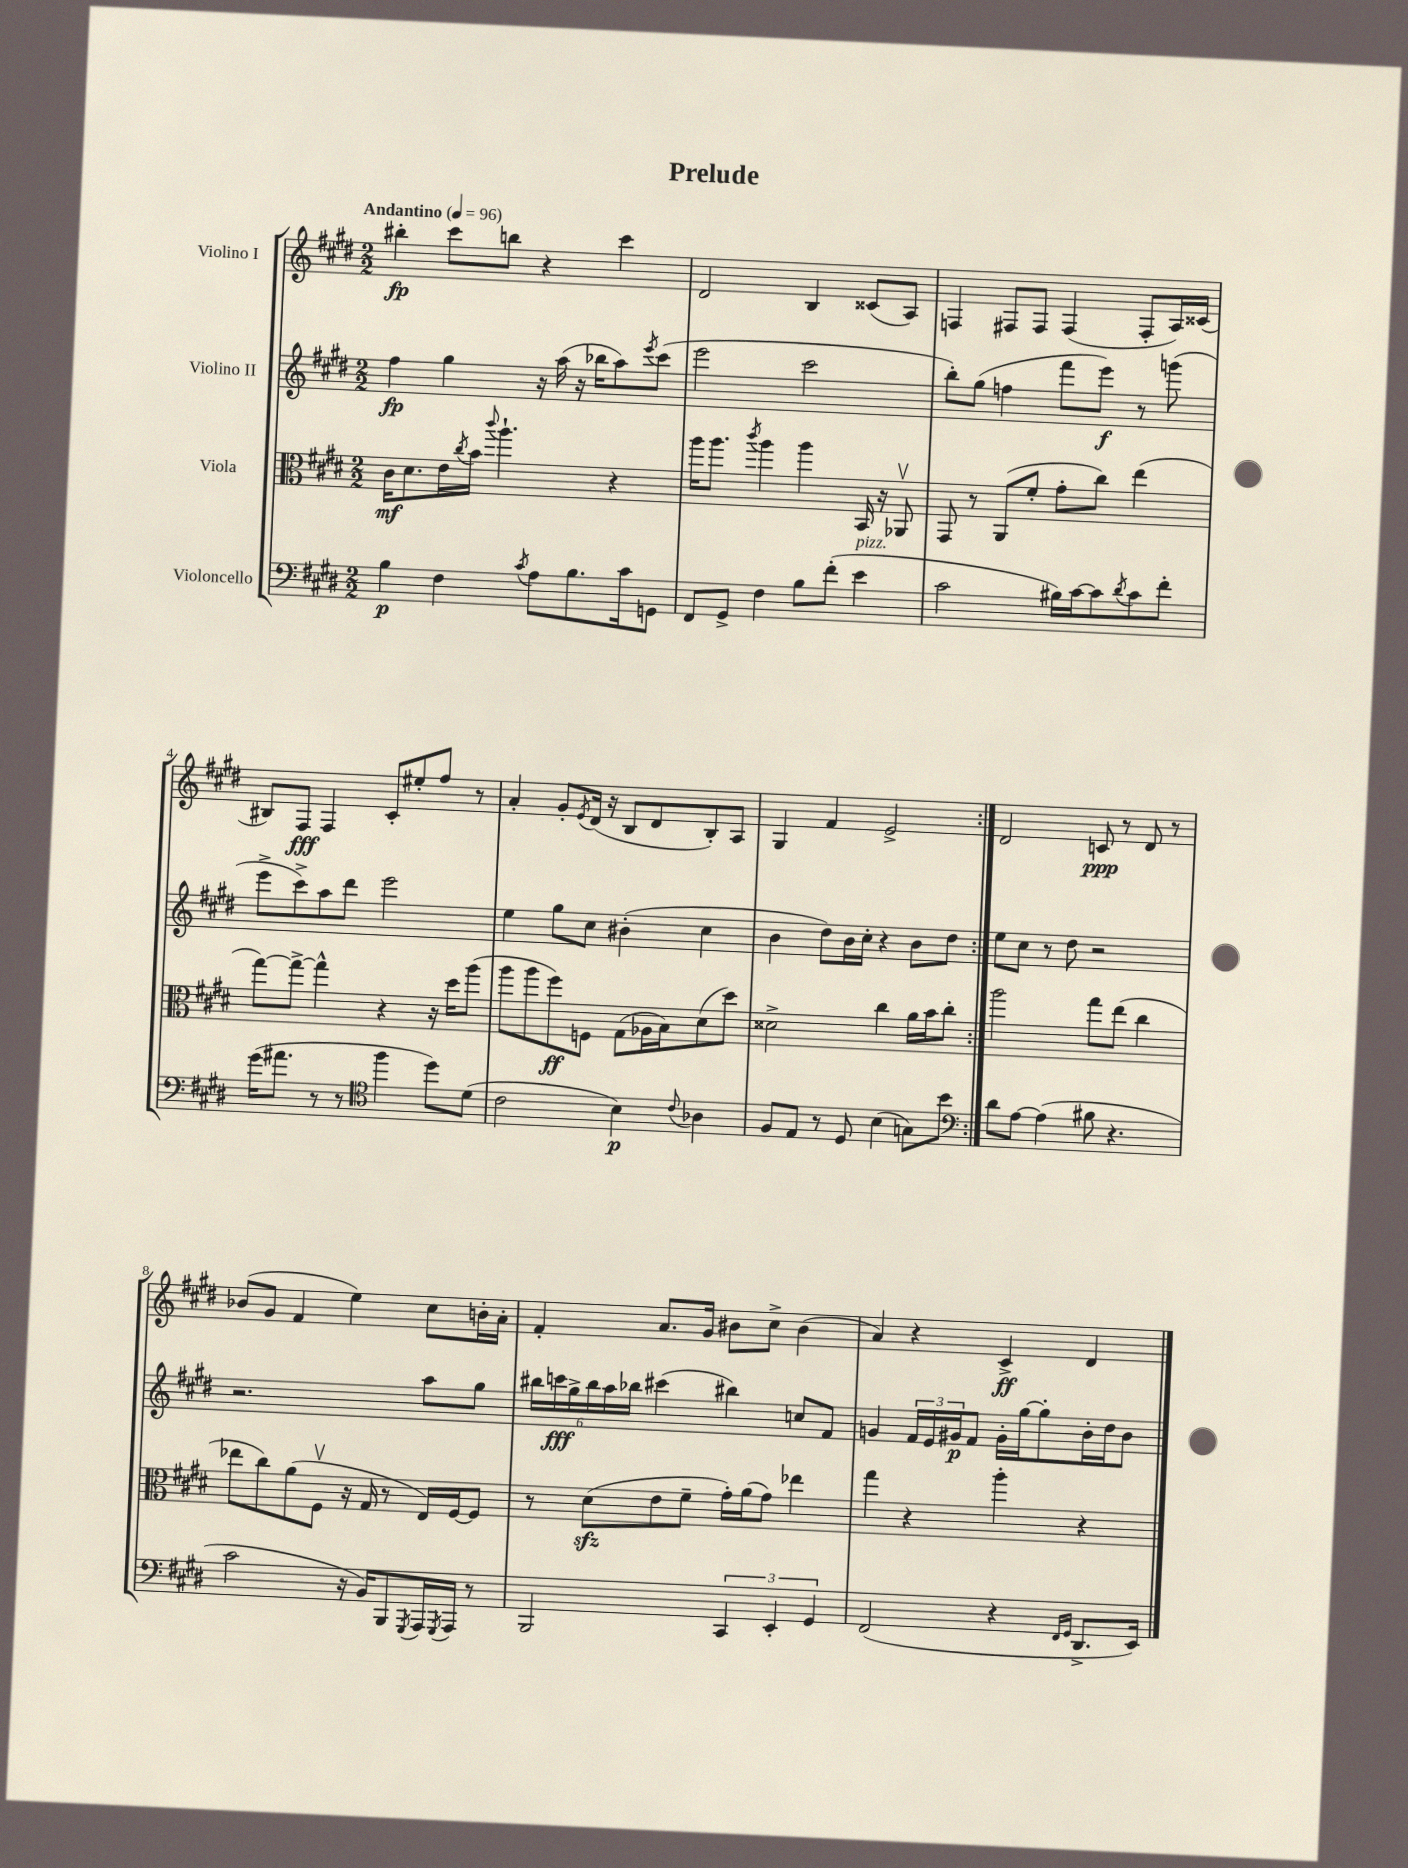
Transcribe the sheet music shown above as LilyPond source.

\header { title = "Prelude" }
<<
\new StaffGroup <<
\new Staff = "s0" \with { instrumentName = "Violino I" } {
    \clef treble \key e \major \numericTimeSignature \time 2/2 \tempo "Andantino" 4 = 96
    \repeat volta 2 { bis''4-.\fp cis'''8 b''8 r4 cis'''4 |
    dis'2 b4 cisis'8( a8) |
    f4 fis8 fis8 fis4( fis8-. a16) cisis'16( |
    bis8) fis8\fff fis4 cis'8-. eis''8-. fis''8 r8 |
    a'4-. gis'8-. \acciaccatura { e'8 } dis'16( r16 b8 dis'8 b8-.) a8 |
    gis4 fis'4 e'2-> | }
    dis'2 c'8\ppp r8 dis'8 r8 |
    bes'8( gis'8 fis'4 e''4) cis''8 b'16-. a'16-. |
    fis'4-. a'8. gis'16 bis'8 cis''8-> bis'4( |
    a'4) r4 cis'4->\ff dis'4 \bar "|." |
}
\new Staff = "s1" \with { instrumentName = "Violino II" } {
    \clef treble \key e \major \numericTimeSignature \time 2/2
    \repeat volta 2 { fis''4\fp gis''4 r16 a''16( r16 bes''16 a''8) \acciaccatura { e'''8 } cis'''8( |
    e'''2 cis'''2 |
    b''8-.) gis''8( f''4 fis'''8 e'''8\f) r8 g'''8( |
    e'''8-> cis'''8->) a''8 dis'''8 e'''2 |
    e''4 gis''8 cis''8 bis'4-.( cis''4 |
    b'4 dis''8) b'16 cis''16-. r4 b'8 dis''8 | }
    e''8 cis''8 r8 dis''8 r2 |
    r2. a''8 gis''8 |
    \tuplet 6/4 { bis''16 c'''16\fff gis''16-> bis''16 a''16 bes''16 } cis'''4( bis''4) c''8 fis'8 |
    g'4 \tuplet 3/2 { fis'16 e'16 gis'16\p } fis'8 gis'16-. gis''16~ gis''8-. b'16-. dis''16 b'8 \bar "|." |
}
\new Staff = "s2" \with { instrumentName = "Viola" } {
    \clef alto \key e \major \numericTimeSignature \time 2/2
    \repeat volta 2 { cis'16\mf dis'8. e'16 \acciaccatura { cis''8 } b'16 \appoggiatura { cis'''8 } a''4.-! r4 |
    a''16 a''8. \acciaccatura { cis'''8 } a''4 a''4 b,16 r16 aes,8\upbow |
    gis,8 r8 a,8( fis'8-. gis'8-. cis''8) e''4( |
    gis''8~) gis''8~-> gis''4-^ r4 r16 dis''16 a''8( |
    a''8 a''8 fis''8\ff) f8 gis8( aes16 b16) dis'8( dis''8) |
    disis'2-> cis''4 a'16 b'16 cis''8-. | }
    a''2 gis''8 e''8( cis''4 |
    ees''8 cis''8) a'8( fis8\upbow r16 gis16 r8 e16) fis16~ fis8 |
    r8 dis'8\sfz( e'8 fis'8-- gis'16-.) a'16( gis'8) ees''4 |
    gis''4 r4 a''4-. r4 \bar "|." |
}
\new Staff = "s3" \with { instrumentName = "Violoncello" } {
    \clef bass \key e \major \numericTimeSignature \time 2/2
    \repeat volta 2 { b4\p fis4 \acciaccatura { cis'8 } a8 b8. cis'16 g,8 |
    fis,8 gis,8-> fis4 b8 fis'8-.( e'4^\markup { \italic "pizz." } |
    cis'2 bis16) cis'16~ cis'8 \acciaccatura { dis'8 } cis'8 fis'8-. |
    gis'16( ais'8. r8 r8 \clef tenor fis''4 dis''8) dis'8( |
    cis'2 b4\p) \appoggiatura { cis'8 } aes4 |
    fis8 e8 r8 dis8 b4( g8) b'8 | }
    \clef bass dis'8 a8~ a4( bis8 r4. |
    cis'2 r16 b,16) b,,8 \acciaccatura { gis,,8 } a,,16 \acciaccatura { gis,,8 } a,,16 r8 |
    b,,2 \tuplet 3/2 { cis,4 e,4-. gis,4 } |
    fis,2( r4 \grace { fis,16 gis,16 } dis,8.-> e,16) \bar "|." |
}
>>
>>
